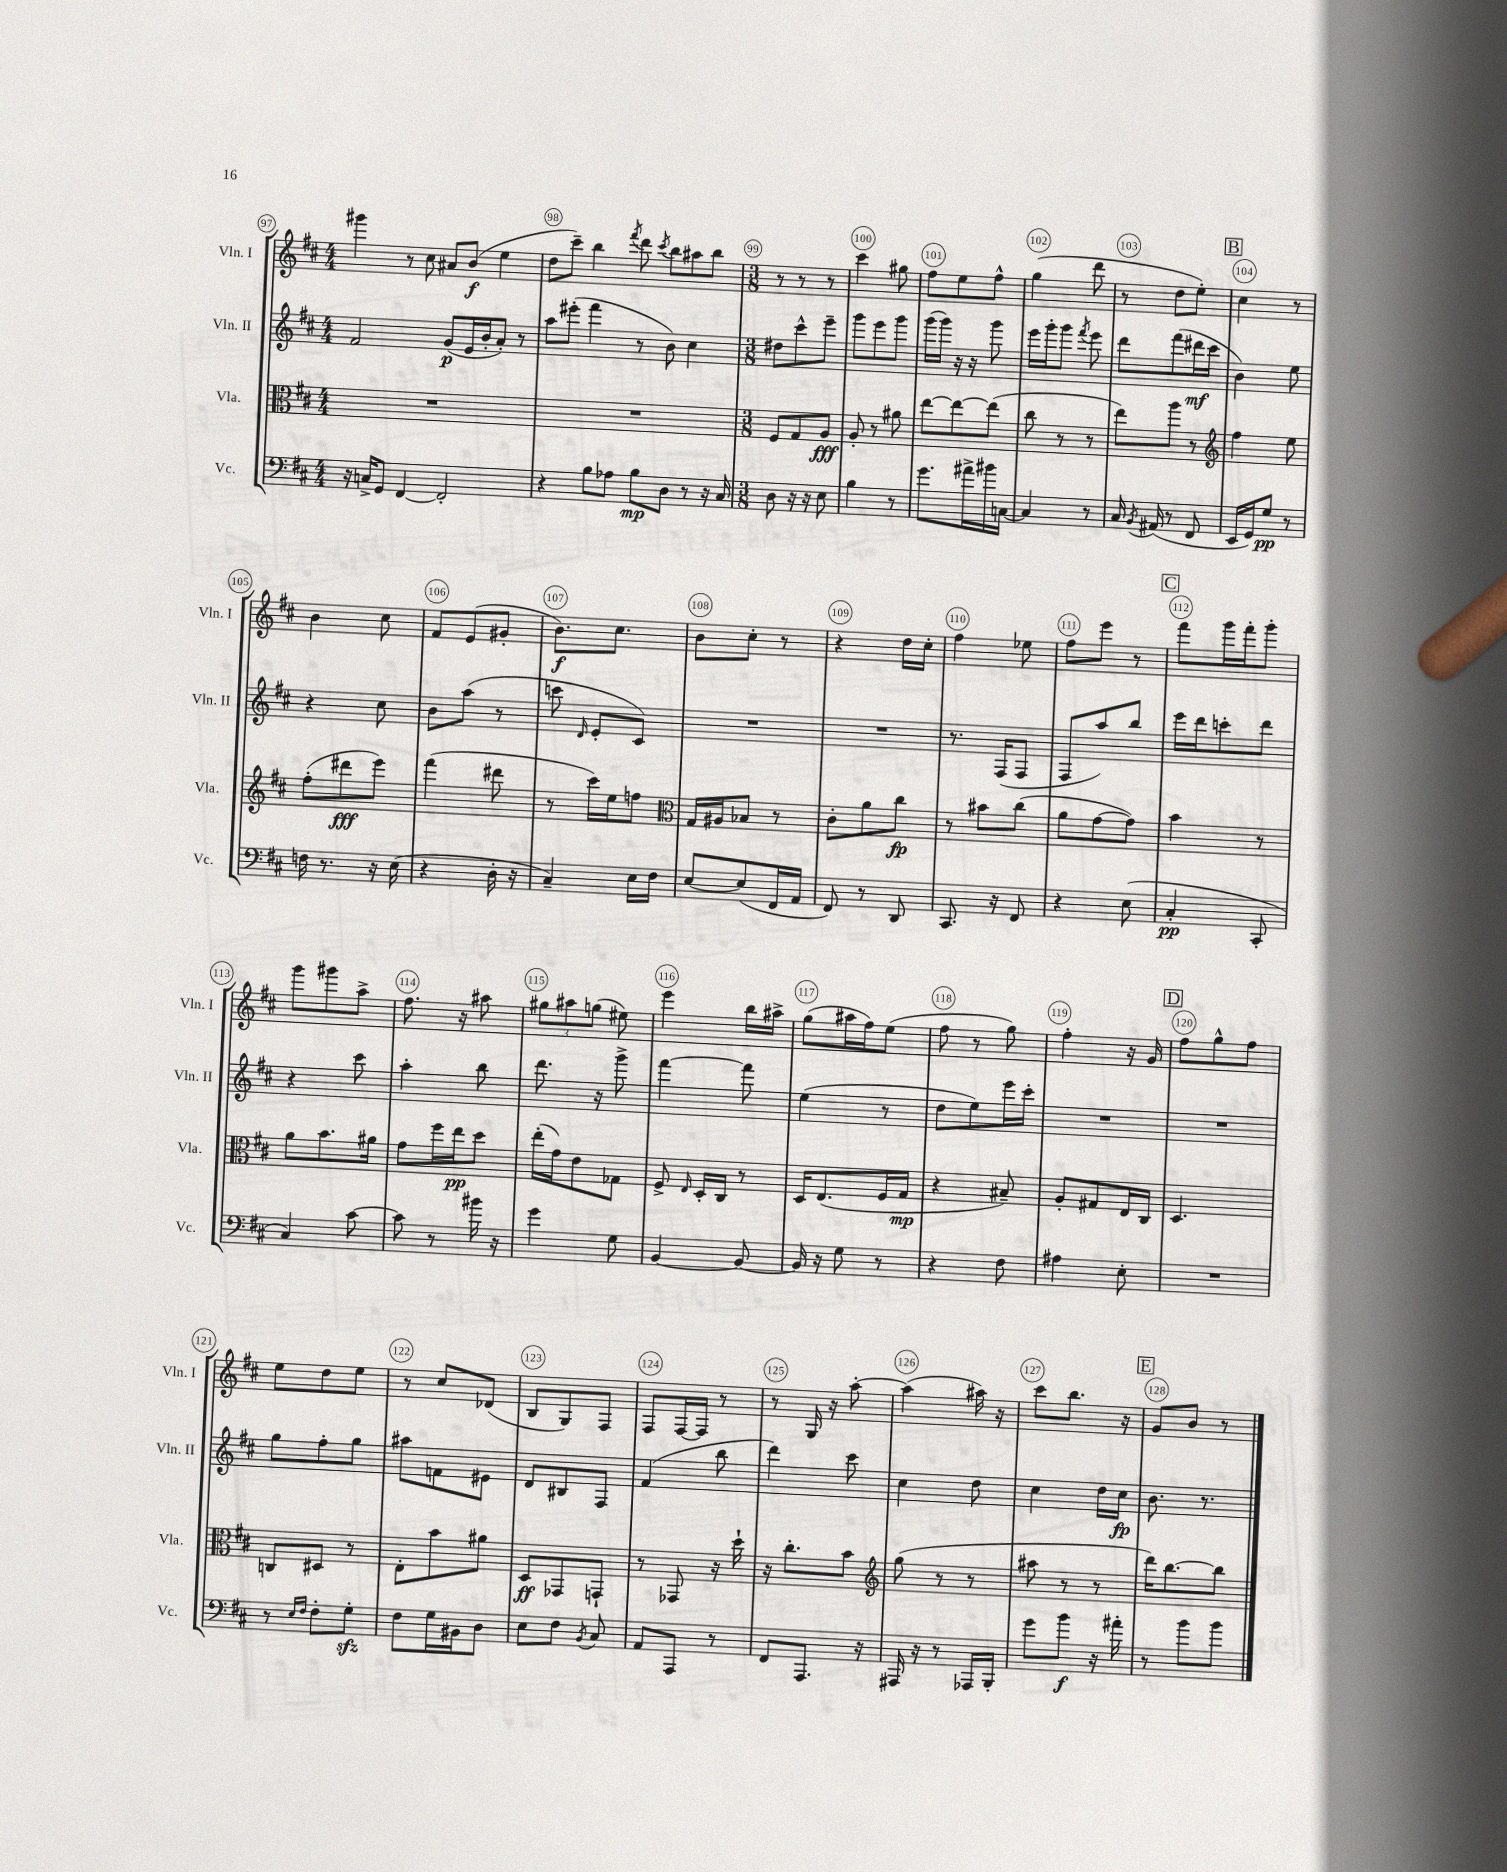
<<
\new StaffGroup <<
\new Staff = "s0" \with { instrumentName = "Vln. I" shortInstrumentName = "Vln. I" } {
    \clef treble \key d \major \numericTimeSignature \time 4/4
    \autoBeamOff gis'''4 r8 cis''8 ais'8[ b'8]\f( e''4 |
    d''8[ cis'''8]--) b''4 \acciaccatura { fis'''8 } d'''8 \acciaccatura { cis'''8 } b''8[ ais''8 b''8] |
    \numericTimeSignature \time 3/8 r8 r8 r8 |
    cis'''4 gis''8 |
    fis''8[ e''8 fis''8]-^ |
    g''4( d'''8 |
    r8 d''8[ e''8]-.) |
    \mark \markup { \box "B" } cis''4 r8 |
    b'4 cis''8 |
    fis'8[ e'8( gis'8]-. |
    b'8.[\f) cis''8.] |
    b'8[ cis''8]-. r8 |
    r4 d''16[ cis''16]-. |
    fis''4 ees''8 |
    fis''8[ e'''8] r8 |
    \mark \markup { \box "C" } fis'''8[ g'''16 fis'''16-. g'''8]-. |
    g'''8[ gis'''8 a''8]-> |
    fis''8. r16 ais''8 |
    \tuplet 3/2 { gis''8[ ais''8 g''8]( } eis''8) |
    e'''4 b''16[ ais''16]-> |
    g''8[( ais''16 fis''16) e''8]( |
    fis''8 r8 g''8) |
    fis''4-. r16 g'16 |
    \mark \markup { \box "D" } fis''8[ g''8-^ fis''8] |
    e''8[ d''8 e''8] |
    r8 cis''8[ des'8]( |
    b8[ g8) fis8] |
    fis8[ fis16~ fis16] r8 |
    r8 g16 r16 a''8~-. |
    a''4( ais''16) r16 |
    cis'''8[ b''8.] r16 |
    \mark \markup { \box "E" } g'8[ b'8] r8 \bar "|." |
}
\new Staff = "s1" \with { instrumentName = "Vln. II" shortInstrumentName = "Vln. II" } {
    \clef treble \key d \major \numericTimeSignature \time 4/4
    \autoBeamOff fis'2 g'8[\p( e'16 b'16-. a'8]-.) r8 |
    a''8[ eis'''8]-.( fis'''4 r8 b'8) cis''4 |
    \numericTimeSignature \time 3/8 dis''8[ cis'''8-^ e'''8]-- |
    g'''8[ e'''8 g'''8] |
    g'''16[( g'''16]) r16 r16 g'''8 |
    e'''16[ g'''16-. g'''8] \acciaccatura { fis'''8 } e'''8 |
    d'''8[ fis'''8( dis'''16\mf cis'''16] |
    \mark \markup { \box "B" } b'4) e''8 |
    r4 cis''8 |
    b'8[ a''8]( r8 |
    c'''8 \grace { d'16 } e'8[-. cis'8]) |
    R4. |
    R4. |
    r8. fis16[( fis8] |
    fis8[ a''8) b''8] |
    \mark \markup { \box "C" } e'''16[ d'''16 c'''8-. d'''8] |
    r4 cis'''8 |
    a''4-. b''8 |
    d'''8. r16 g'''8-> |
    fis'''4~ fis'''8 |
    e''4( r8 |
    d''8[ e''8) e'''16 cis'''16]-. |
    R4. |
    \mark \markup { \box "D" } R4. |
    g''8[ fis''8-. g''8] |
    ais''8[ f'8 eis'8] |
    d'8[ bis8 fis8] |
    fis'4( b''8 |
    d'''4) cis'''8 |
    cis''4 d''8 |
    cis''4 d''16[ cis''16]\fp |
    \mark \markup { \box "E" } b'8. r8. \bar "|." |
}
\new Staff = "s2" \with { instrumentName = "Vla." shortInstrumentName = "Vla." } {
    \clef alto \key d \major \numericTimeSignature \time 4/4
    \autoBeamOff R1 |
    R1 |
    \numericTimeSignature \time 3/8 fis8[ g8 a8]\fff |
    a8-. r8 ais'8 |
    e''8[~ e''8~ e''8]( |
    cis''8 r8 r8 |
    e''8[) a''8] r8 |
    \mark \markup { \box "B" } \clef treble fis''4 e''8 |
    fis''8[-.( dis'''8\fff e'''8]) |
    fis'''4( dis'''8 |
    r8 cis'''16[) e''16 f''8] |
    \clef alto g16[ ais16 bes8] r8 |
    cis'8[-. a'8 cis''8]\fp |
    r8 bis'8[ cis''8]( |
    a'8[ g'8~ g'8]) |
    \mark \markup { \box "C" } b'4 r8 |
    a'8[ b'8. ais'16] |
    g'8[ fis''16 e''16\pp d''8] |
    e''16[-.( g'16) e'8 ges8] |
    fis8-> \grace { e16 } d16[-. cis16] r8 |
    d16[ e8.( fis16 g16]\mp |
    r4 bis8--) |
    a8[-. gis8 e16 cis16] |
    \mark \markup { \box "D" } d4. |
    c8[ dis8] r8 |
    e8[-. b'8 ais'8] |
    d8[\ff ges,8 g,8]-! |
    r8 ges,8 r16 d''16-! |
    r16 cis''8.[-. b'8] |
    \clef treble g''8( r8 r8 |
    ais''8 r8 r8 |
    \mark \markup { \box "E" } d'''16[) b''8.~ b''8] \bar "|." |
}
\new Staff = "s3" \with { instrumentName = "Vc." shortInstrumentName = "Vc." } {
    \clef bass \key d \major \numericTimeSignature \time 4/4
    \autoBeamOff r16 c16[-> g,8] fis,4~ fis,2-. |
    r4 b8[ aes8] b8[\mp d8] r8 r16 cis16 |
    \numericTimeSignature \time 3/8 d8 r16 r16 e8 |
    b4 r8 |
    g'8.[ ais'16-> bis'16 c16]~ |
    c4 r8 |
    cis16 \acciaccatura { b,8 } ais,16( r8 fis,8 |
    \mark \markup { \box "B" } e,16[ g,16) g8]\pp r8 |
    f16 r8. r16 e16( |
    r4 d16-. r16 |
    cis4--) e16[ fis16] |
    e8[~ e8( fis,16 a,16] |
    fis,8) r8 d,8 |
    cis,8. r16 fis,8 |
    r4 e8( |
    \mark \markup { \box "C" } cis4-.\pp cis,8-. |
    cis4) cis'8~ |
    cis'8 r8 bis'16 r16 |
    g'4 g8 |
    b,4~ b,8~ |
    b,16 r16 g8 r8 |
    r4 fis8 |
    ais4 e8-. |
    \mark \markup { \box "D" } R4. |
    r8 \grace { e16[ fis16] } fis8[-. g8]-.\sfz |
    fis8[ g16 bis,16 d8] |
    e8[ fis8] \acciaccatura { b,8 } cis8 |
    a,8[ a,,8] r8 |
    fis,8[ a,,8.] r16 |
    ais,,16 r16 r8 aes,,16[ b,,16]-. |
    g'8[ b'8]\f r16 ais'16-. |
    \mark \markup { \box "E" } r8 b'8[ b'8] \bar "|." |
}
>>
>>
\layout { \context { \Score currentBarNumber = #97 \override BarNumber.break-visibility = ##(#f #t #t) barNumberVisibility = #all-bar-numbers-visible \override BarNumber.stencil = #(make-stencil-circler 0.1 0.3 ly:text-interface::print) } }
